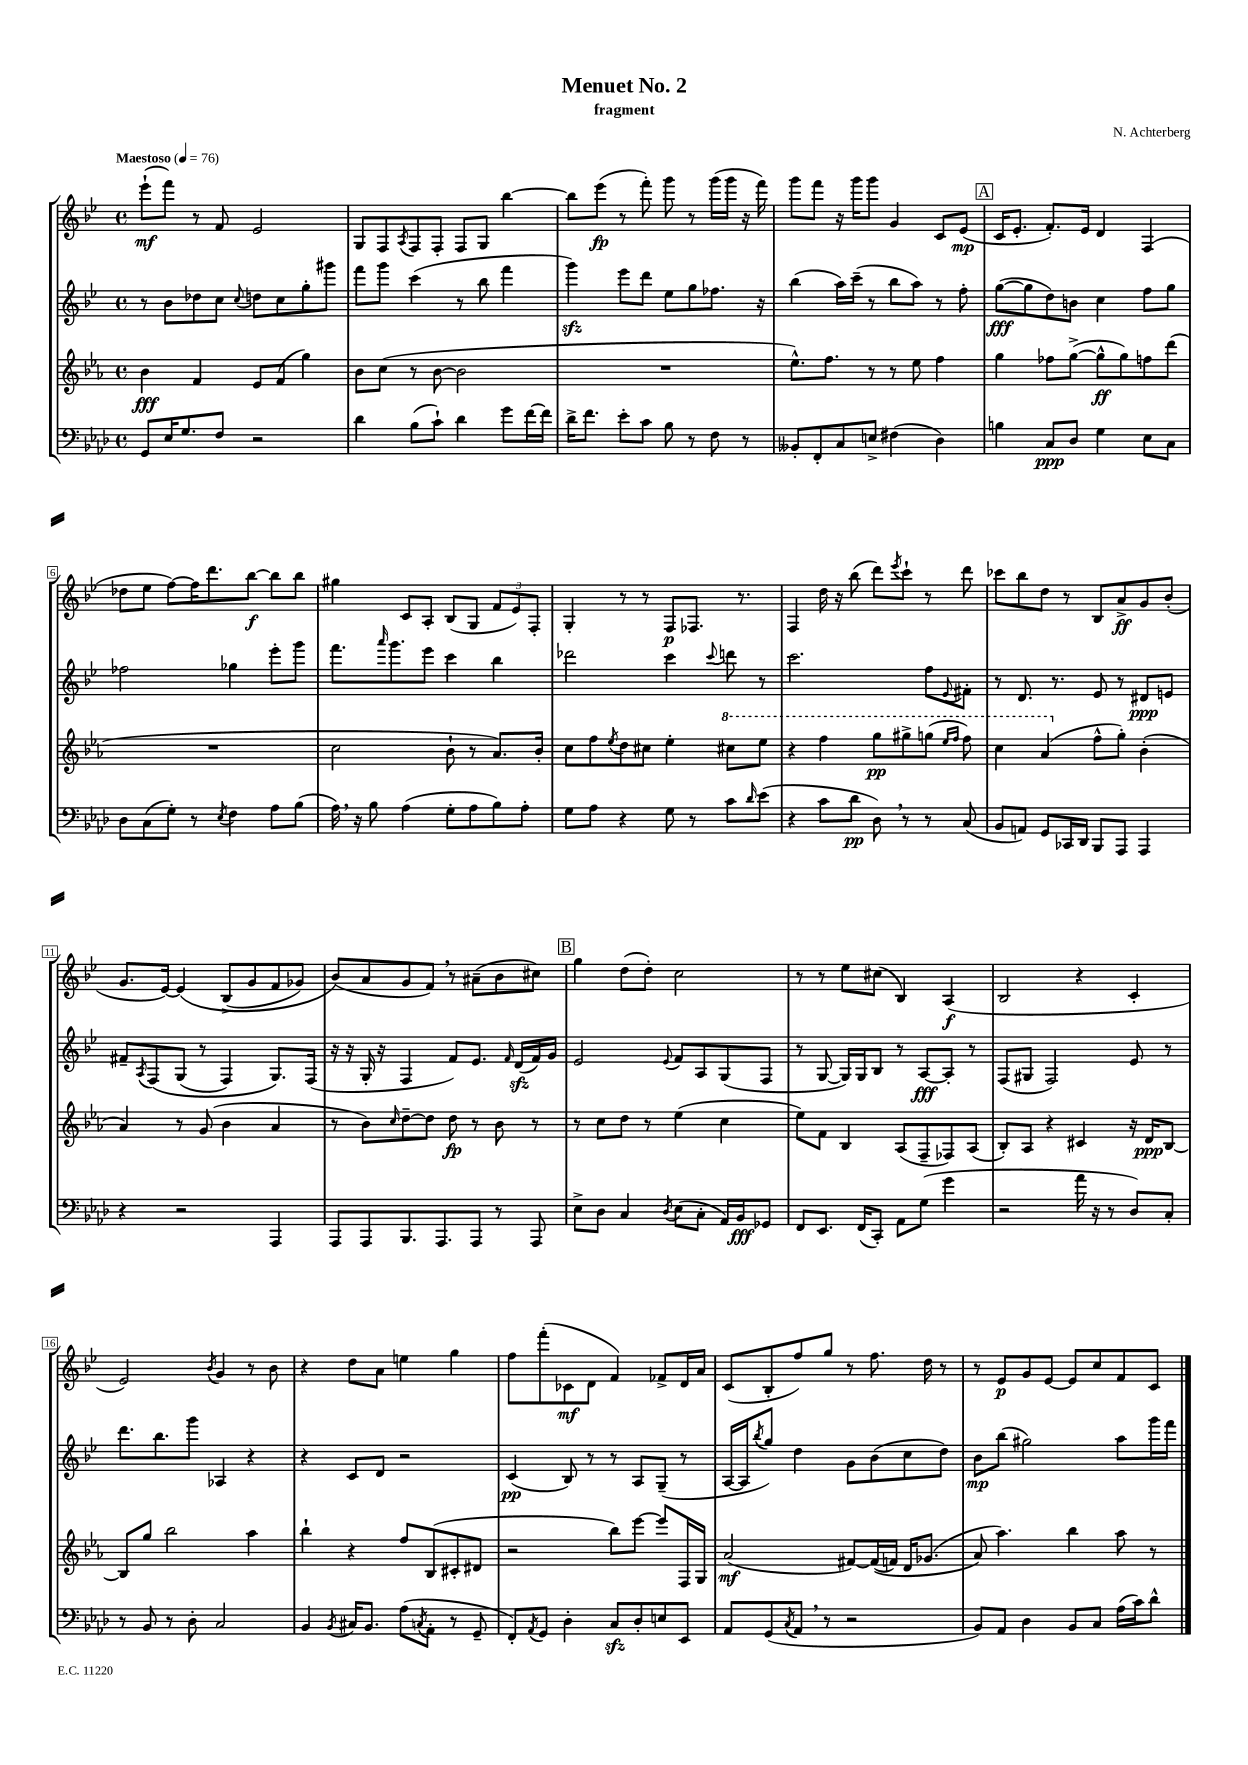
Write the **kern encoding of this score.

**kern	**dynam	**kern	**dynam	**kern	**dynam	**kern	**dynam
*part4	*part4	*part3	*part3	*part2	*part2	*part1	*part1
*staff4	*staff4	*staff3	*staff3	*staff2	*staff2	*staff1	*staff1
*clefF4	*	*clefG2	*	*clefG2	*	*clefG2	*
*k[b-e-a-d-]	*	*k[b-e-a-]	*	*k[b-e-]	*	*k[b-e-]	*
*M4/4	*	*M4/4	*	*M4/4	*	*M4/4	*
*met(c)	*	*met(c)	*	*met(c)	*	*met(c)	*
*MM76	*	*MM76	*	*MM76	*	*MM76	*
=1	=1	=1	=1	=1	=1	=1	=1
!	!	!	!	!	!	!LO:TX:a:B:t=Maestoso	!
8GG/L	.	4b-\	fff	8r	.	(8eee-`\L	mf
16E-/K	.	.	.	8b-\L	.	8fff\J)	.
8.G/	.	.	.	.	.	.	.
.	.	4f/	.	8dd-X\	.	8r	.
8F/J	.	.	.	8cc\J	.	8f/	.
.	.	.	.	8qqcc/	.	.	.
2r	.	8e-/L	.	8ddn\L	.	2e-/	.
.	.	(8f/J	.	8cc\	.	.	.
.	.	4gg\)	.	8gg'\	.	.	.
.	.	.	.	8ggg#X\J	.	.	.
=2	=2	=2	=2	=2	=2	=2	=2
4d-\	.	8b-\L	.	8fff\L	.	8G/L	.
.	.	(8cc\J	.	8ggg\J	.	8F/	.
.	.	.	.	.	.	8qA/	.
(8B-\L	.	8r	.	(4ccc\	.	8F/	.
8c`\J)	.	[8b-\	.	.	.	8F'/J	.
4d-\	.	2b-\]	.	8r	.	8F/L	.
.	.	.	.	8bb-\	.	8G/J	.
8g\L	.	.	.	4fff\	.	[4bb-\	.
[16f\L	.	.	.	.	.	.	.
16f\JJ]	.	.	.	.	.	.	.
=3	=3	=3	=3	=3	=3	=3	=3
16d-^\KL	.	1r	.	4gggzz\)	.	8bb-\L]	.
8.f\J	.	.	.	.	.	.	.
.	.	.	.	.	.	(8eee-\J	fp
8e-'\L	.	.	.	8eee-\L	.	8r	.
8c\J	.	.	.	8ddd\J	.	8fff'\)	.
8B-\	.	.	.	8ee-\L	.	8ggg\	.
8r	.	.	.	8gg\	.	8r	.
8F\	.	.	.	8.ff-X\J	.	(16ggg\LL	.
.	.	.	.	.	.	16ggg\JJ	.
8r	.	.	.	.	.	16r	.
.	.	.	.	16r	.	16fff\)	.
=4	=4	=4	=4	=4	=4	=4	=4
8BB--X'/L	.	8.ee-^^\L)	.	(4bb-\	.	8ggg\L	.
8FF'/	.	.	.	.	.	8fff\J	.
.	.	8.ff\J	.	.	.	.	.
8C/	.	.	.	16aa\LL)	.	16r	.
.	.	.	.	(16ccc~\JJ	.	16ggg\KL	.
8En^/J	.	8r	.	8r	.	8ggg\J	.
(4F#X\	.	8r	.	8bb-\L	.	4g/	.
.	.	8ee-\	.	8aa\J)	.	.	.
4D-\)	.	4ff\	.	8r	.	8c/L	.
.	.	.	.	8ff'\	.	(8e-/J	mp
!!LO:REH:place=s1:t=A
=5	=5	=5	=5	=5	=5	=5	=5
4Bn\	.	4gg\	.	([8gg\L	fff	16c/KL	.
.	.	.	.	.	.	8.e-'/J	.
.	.	.	.	8gg\]	.	.	.
8C/L	ppp	8ff-X\L	.	8dd\)	.	8.f'/L)	.
8D-/J	.	([8gg^\J	.	8bn\J	.	.	.
.	.	.	.	.	.	16e-/Jk	.
4G\	.	8gg^^\L]	ff	4cc\	.	4d/	.
.	.	8gg\)	.	.	.	.	.
8E-\L	.	8ffn\	.	8ff\L	.	(4F/	.
8C\J	.	(8ddd\J	.	8gg\J	.	.	.
!!LO:LB:g=z
=6	=6	=6	=6	=6	=6	=6	=6
8D-\L	.	1r	.	2ff-X\	.	8dd-X\L	.
(8C\	.	.	.	.	.	8ee-\J	.
8G'\J)	.	.	.	.	.	[8ff\L)	.
8r	.	.	.	.	.	16ff\K]	.
.	.	.	.	.	.	8.ddd\	.
8qE-/	.	.	.	.	.	.	.
4F\	.	.	.	4gg-X\	.	.	.
.	.	.	.	.	.	[8bb-\J	f
8A-\L	.	.	.	8eee-'\L	.	8bb-\L]	.
(8B-\J	.	.	.	8ggg\J	.	8bb-\J	.
=7	=7	=7	=7	=7	=7	=7	=7
16A-,\)	.	2cc\	.	8.fff\L	.	4gg#X\	.
16r	.	.	.	.	.	.	.
8B-\	.	.	.	.	.	.	.
.	.	.	.	16qqaaa/	.	.	.
.	.	.	.	8.ggg\	.	.	.
(4A-\	.	.	.	.	.	8c/L	.
.	.	.	.	8eee-\J	.	8A'/J	.
8G'\L	.	8b-`\	.	4ccc\	.	(8B-/L	.
8A-\	.	8r	.	.	.	8G/J	.
8B-\)	.	8.a-/L)	.	4bb-\	.	12f/L	.
.	.	.	.	.	.	12e-/)	.
8A-'\J	.	.	.	.	.	.	.
.	.	.	.	.	.	12F'/J	.
.	.	16b-'/Jk	.	.	.	.	.
=8	=8	=8	=8	=8	=8	=8	=8
8G\L	.	8cc\L	.	2ddd-X\	.	4G'/	.
8A-\J	.	8ff\	.	.	.	.	.
.	.	8qee-/	.	.	.	.	.
4r	.	8dd\	.	.	.	8r	.
.	.	8cc#X\J	.	.	.	8r	.
8G\	.	4ee-'\	.	4ccc\	.	8F/L	p
8r	.	.	.	.	.	8.F-X/J	.
.	.	.	.	8qqccc/	.	.	.
*	*	*8va	*	*	*	*	*
8c\L	.	8ccc#X\L	.	8dddn\	.	.	.
.	.	.	.	.	.	8.r	.
16qqd-/	.	.	.	.	.	.	.
(8e-\J	.	8eee-\J	.	8r	.	.	.
=9	=9	=9	=9	=9	=9	=9	=9
4r	.	4r	.	2.ccc\	.	4F/	.
8c\L	.	4fff\	.	.	.	16dd\	.
.	.	.	.	.	.	16r	.
8d-\J	pp	.	.	.	.	(8bb-\	.
8D-,\)	.	8ggg\L	pp	.	.	8ddd\L)	.
.	.	.	.	.	.	8qeee-/	.
8r	.	8ggg#X^\	.	.	.	8ccc`\J	.
8r	.	(8gggn\J	.	8ff\L	.	8r	.
.	.	16qqeee-/LL	.	.	.	.	.
.	.	16qqfff/JJ	.	8qqe-/	.	.	.
(8C/	.	8fff\)	.	8f#X'\J	.	8ddd\	.
=10	=10	=10	=10	=10	=10	=10	=10
8BB-/L	.	4ccc\	.	8r	.	8ccc-X\L	.
8AAn/J)	.	.	.	8.d/	.	8bb-\	.
8GG/L	.	(4aa-/	.	.	.	8dd\J	.
.	.	.	.	8.r	.	.	.
16CC-X/L	.	.	.	.	.	8r	.
16DD-/JJ	.	.	.	.	.	.	.
*	*	*X8va	*	*	*	*	*
8BBB-/L	.	8ff^^\L	.	8e-/	.	8B-/L	.
8AAA-/J	.	8gg'\J)	.	8r	.	8a^/	ff
4AAA-/	.	(4b-'\	.	8d#X/L	ppp	8g/	.
.	.	.	.	8en/J	.	(8b-'/J	.
!!LO:LB:g=z
=11	=11	=11	=11	=11	=11	=11	=11
4r	.	4a-/)	.	8f#X~/L	.	8.g/L	.
.	.	.	.	8qA/	.	.	.
.	.	.	.	(8F/	.	.	.
.	.	.	.	.	.	[16e-/Jk)	.
2r	.	8r	.	(8G/J	.	(4e-/]	.
.	.	(8g/	.	8r	.	.	.
.	.	4b-\	.	4F/)	.	(8B-^/L	.
.	.	.	.	.	.	8g/	.
4AAA-/	.	4a-/	.	8.G/L)	.	8f/	.
.	.	.	.	.	.	8g-X/J)	.
.	.	.	.	(16F/Jk	.	.	.
=12	=12	=12	=12	=12	=12	=12	=12
8AAA-/L	.	8r	.	16r	.	(8b-/L)	.
.	.	.	.	16r	.	.	.
8AAA-/	.	8b-\L)	.	16G'/	.	8a/	.
.	.	.	.	16r	.	.	.
.	.	16qqcc/	.	.	.	.	.
8.BBB-/	.	[8dd~\	.	4F/	.	8g/	.
.	.	8dd\J]	.	.	.	8f,/J)	.
8.AAA-/	.	.	.	.	.	.	.
.	.	8dd\	fp	8f/L)	.	8r	.
8AAA-/J	.	8r	.	8.e-/J	.	(8a#X~\L	.
8r	.	8b-\	.	.	.	8b-\	.
.	.	.	.	16qqf/	.	.	.
.	.	.	.	(16dzz/LL	.	.	.
8AAA-/	.	8r	.	16f/)	.	8cc#X\J)	.
.	.	.	.	16g/JJ	.	.	.
!!LO:REH:place=s1:t=B
=13	=13	=13	=13	=13	=13	=13	=13
8E-^\L	.	8r	.	2e-/	.	4gg\	.
8D-\J	.	8cc\L	.	.	.	.	.
4C/	.	8dd\J	.	.	.	(8dd\L	.
.	.	8r	.	.	.	8dd'\J)	.
8qD-/	.	.	.	8qqe-/	.	.	.
(8E-\L	.	(4ee-\	.	8f/L	.	2cc\	.
8C'\J	.	.	.	8A/	.	.	.
16AA-/LL)	.	4cc\	.	(8G/	.	.	.
16BB-/J	fff	.	.	.	.	.	.
8GG-X/J	.	.	.	8F/J	.	.	.
=14	=14	=14	=14	=14	=14	=14	=14
8FF/L	.	8ee-\L)	.	8r	.	8r	.
8.EE-/J	.	8f\J	.	[8G/	.	8r	.
.	.	4B-/	.	16G/LL])	.	8ee-\L	.
(16FF/KL	.	.	.	16G/J	.	.	.
8CC'/J)	.	.	.	8B-/J	.	(8cc#X\J	.
8AA-\L	.	(8A-/L	.	8r	.	4B-/)	.
(8G\J	.	8F~/	.	[8A/L	fff	.	.
4g\	.	8F-X/)	.	8A'/J]	.	(4A/	f
.	.	(8A-/J	.	8r	.	.	.
=15	=15	=15	=15	=15	=15	=15	=15
2r	.	8B-'/L)	.	(8F/L	.	2B-/	.
.	.	8A-/J	.	8G#X/J	.	.	.
.	.	4r	.	2F/)	.	.	.
16a-\	.	4c#X/	.	.	.	4r	.
16r	.	.	.	.	.	.	.
8r	.	.	.	.	.	.	.
8D-/L)	.	16r	.	8e-/	.	4c'/	.
.	.	16d/KL	ppp	.	.	.	.
8C'/J	.	[8B-/J	.	8r	.	.	.
!!LO:LB:g=z
=16	=16	=16	=16	=16	=16	=16	=16
8r	.	8B-/L]	.	8.ddd\L	.	2e-/)	.
8BB-/	.	8gg/J	.	.	.	.	.
.	.	.	.	8.bb-\	.	.	.
8r	.	2bb-\	.	.	.	.	.
8D-'\	.	.	.	8ggg\J	.	.	.
.	.	.	.	.	.	8qb-/	.
2C/	.	.	.	4A-X/	.	4g/	.
.	.	4aa-\	.	4r	.	8r	.
.	.	.	.	.	.	8b-\	.
=17	=17	=17	=17	=17	=17	=17	=17
4BB-/	.	4bb-`\	.	4r	.	4r	.
8qBB-/	.	.	.	.	.	.	.
16C#X/KL	.	4r	.	8c/L	.	8dd\L	.
8.BB-/J	.	.	.	.	.	.	.
.	.	.	.	8d/J	.	8a\J	.
(8A-\L	.	8ff/L	.	2r	.	4een\	.
8qCn/	.	.	.	.	.	.	.
8AA-'\J	.	(8B-/	.	.	.	.	.
8r	.	8c#X'/	.	.	.	4gg\	.
8GG~/	.	8d#X/J	.	.	.	.	.
=18	=18	=18	=18	=18	=18	=18	=18
8FF'/L)	.	2r	.	(4c/	pp	8ff\L	.
8qAA-/	.	.	.	.	.	.	.
8GG/J	.	.	.	.	.	(8fff'\	.
4D-'\	.	.	.	8B-/)	.	8c-X\	mf
.	.	.	.	8r	.	8d\J	.
8Czz/L	.	8bb-\L)	.	8r	.	4f/)	.
8D-'/	.	[8eee-\J	.	8A/L	.	.	.
8En/	.	8eee-/L]	.	(8G~/J	.	8f-X^/L	.
8EE-/J	.	16F/L	.	8r	.	16d/L	.
.	.	16G/JJ	.	.	.	16a/JJ	.
=19	=19	=19	=19	=19	=19	=19	=19
8AA-/L	.	(2a-/	mf	[16A/LL	.	(8c/L	.
.	.	.	.	16A/J]	.	.	.
.	.	.	.	8qbb-/	.	.	.
(8GG/	.	.	.	8gg/J)	.	8B-'/	.
8qC/	.	.	.	.	.	.	.
8AA-,/J	.	.	.	4dd\	.	8ff/)	.
8r	.	.	.	.	.	8gg/J	.
2r	.	[8f#X/L)	.	8g\L	.	8r	.
.	.	((16f#/L]	.	(8b-\	.	8.ff\	.
.	.	16fn/JJ)	.	.	.	.	.
.	.	16d/KL	.	8cc\	.	.	.
.	.	(8.g-X/J	.	.	.	16dd\	.
.	.	.	.	8dd\J)	.	8r	.
=20	=20	=20	=20	=20	=20	=20	=20
8BB-/L)	.	8a-/)	.	8b-\L	mp	8r	.
8AA-/J	.	4.aa-\)	.	(8bb-\J	.	8e-/L	p
4D-\	.	.	.	2gg#X\)	.	8g/	.
.	.	.	.	.	.	[8e-/J	.
8BB-/L	.	4bb-\	.	.	.	8e-/L]	.
8C/J	.	.	.	.	.	8cc/	.
(16A-\LL	.	8aa-\	.	8aa\L	.	8f/	.
16c\J)	.	.	.	.	.	.	.
8d-^^\J	.	8r	.	16ggg\L	.	8c/J	.
.	.	.	.	16fff\JJ	.	.	.
==	==	==	==	==	==	==	==
*-	*-	*-	*-	*-	*-	*-	*-
